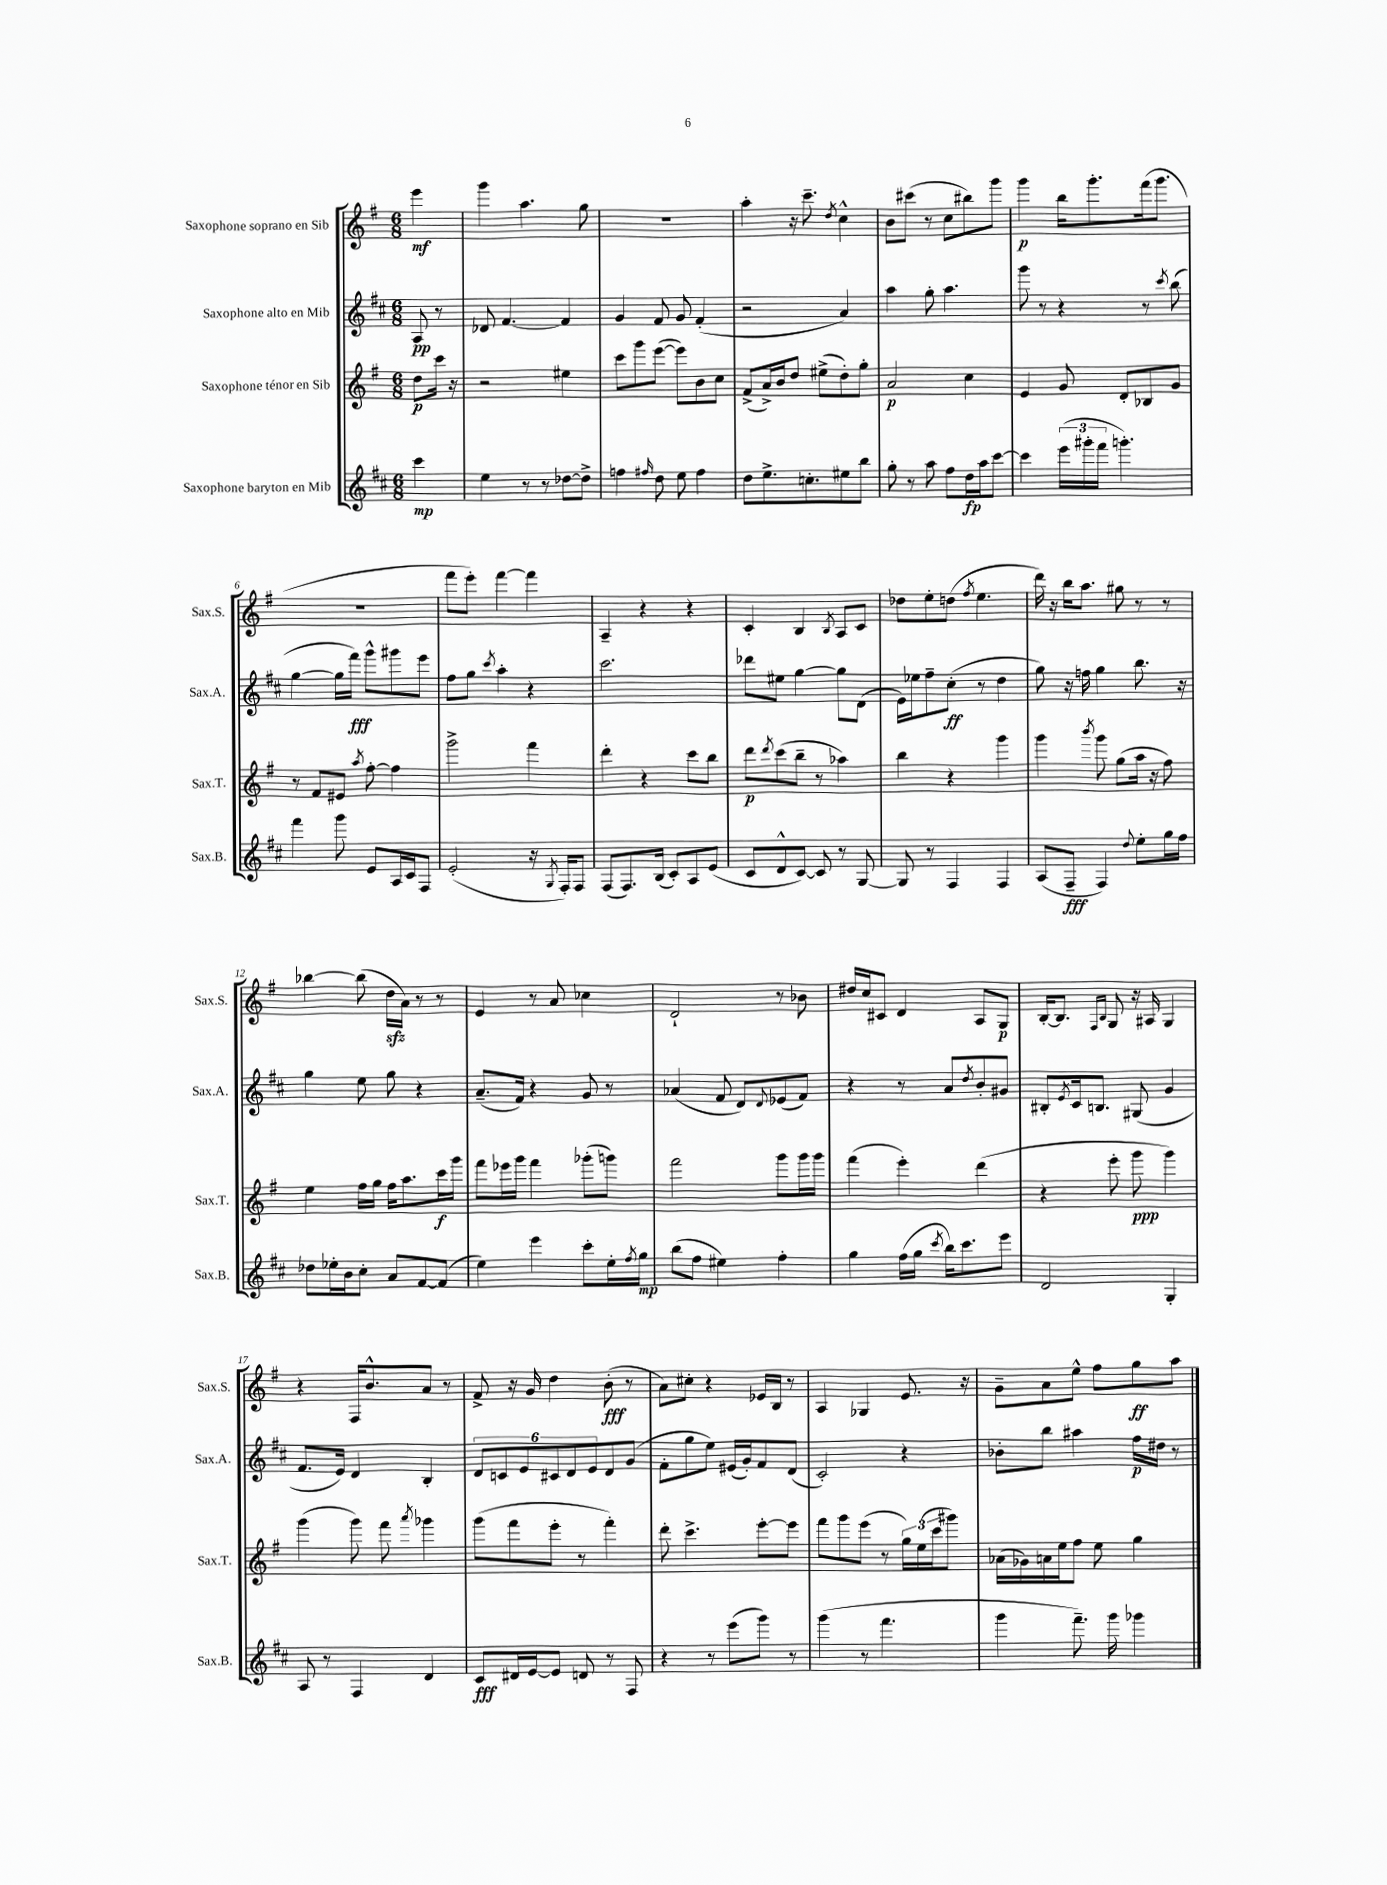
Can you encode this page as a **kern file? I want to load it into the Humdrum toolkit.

**kern	**kern	**kern	**kern
*staff4	*staff3	*staff2	*staff1
*clefG2	*clefG2	*clefG2	*clefG2
*k[f#c#]	*k[f#]	*k[f#c#]	*k[f#]
*M6/8	*M6/8	*M6/8	*M6/8
4ccc#	8dd	8A	4eee
.	16ccc	8r	.
.	16r	.	.
=	=	=	=
4ee	2r	8d-	4ggg
.	.	[4.f#	.
8r	.	.	4.aa
8r	.	.	.
[8dd-	4ee#	4f#]	.
8dd-^]	.	.	8gg
=	=	=	=
4ff	8ccc	4g	2.r
.	8ggg	.	.
16qqff#	.	.	.
8dd	([8eee	8f#	.
8ee	8eee])	8g	.
4ff#	8b	(4f#'	.
.	8cc	.	.
=	=	=	=
8dd	(8f#^	2r	4aa'
8.ee^	16a^)	.	.
.	16b	.	.
.	8dd	.	16r
8.cc'	.	.	8.ccc~
.	(8ee#^	.	.
.	.	.	8qdd
8ee#	8dd')	4a)	4cc^^
8bb	8gg'	.	.
=	=	=	=
8gg'	2a	4aa	8b
8r	.	.	(8ccc#
8aa	.	8gg'	8r
8ff#	.	4.aa	8cc
16dd	4cc	.	8bb#)
16aa	.	.	.
[8ccc#	.	.	8ggg
=	=	=	=
4ccc#]	4e	8ggg	4ggg
.	.	8r	.
(24eee	8g	4r	16bb
24ggg#'	.	.	.
.	.	.	8.ggg'
24fff#	.	.	.
4.ggg')	8d'	.	.
.	8B-	8r	(16fff#
.	.	.	8.ggg
.	.	8qccc#	.
.	8g	(8bb	.
=	=	=	=
4fff#	8r	[4gg	2.r
.	8f#	.	.
8ggg	8e#	16gg]	.
.	.	16fff#)	.
.	8qaa	.	.
8e	[8ff#'	8ggg^^	.
16A	4ff#]	8ggg#	.
16c#	.	.	.
8F#	.	8eee	.
=	=	=	=
(2e'	2ggg^	8ff#	8fff#
.	.	8gg	8eee')
.	.	8qccc#	.
.	.	4aa'	[4fff#
16r	4fff#	4r	4fff#]
8qG	.	.	.
16F#')	.	.	.
8F#	.	.	.
=	=	=	=
(8F#	4ddd'	2.ccc#	4A~
8.F#)	.	.	.
.	4r	.	4r
(16B	.	.	.
8c#')	.	.	.
8A	8ccc	.	4r
(8e	8bb	.	.
=	=	=	=
8c#	8ddd	8ddd-	4c'
.	8qddd	.	.
8d^^	(8ccc	8ee#	.
[8c#)	8bb~	[4gg	4B
8c#]	8r	.	.
.	.	.	8qB
8r	4aa-)	8gg]	8A
[8G	.	(8d	8c
=	=	=	=
8G]	4bb	16e)	8dd-
.	.	16ee-	.
8r	.	8ff#~	8ee'
4F#	4r	(8cc#'	(8dd
.	.	.	8qff#
.	.	8r	4.ee
4F#	4ggg	4dd	.
=	=	=	=
(8A	4ggg	8gg)	16ddd)
.	.	.	16r
8F#~	.	16r	16bb
.	.	16ff	8.aa
.	8qbbb	.	.
4F#)	8ggg	4gg	.
.	(8gg	.	8gg#
8qqdd	.	.	.
8ee'	16aa	8.bb	8r
.	16r	.	.
16gg	8ff#)	.	8r
16ff#	.	16r	.
=	=	=	=
8dd-	4ee	4gg	[4bb-
16ee-'	.	.	.
16b	.	.	.
8cc#'	16ff#	8ee	(8bb-]
.	16gg	.	.
8a	16ff#	8gg	16dd
.	8.aa	.	16a)
[8f#	.	4r	8r
(8f#]	16ccc	.	8r
.	16ggg	.	.
=	=	=	=
4ee)	8fff#	(8.a~	4e
.	16eee-	.	.
.	16ggg	16f#)	.
4eee	4fff#	4r	8r
.	.	.	8a
8ccc#'	(8ggg-'	8g	4cc-
16ee'	8ggg)	8r	.
8qff#	.	.	.
16gg	.	.	.
=	=	=	=
(8bb	2fff#	(4a-	2d`
8ff#	.	.	.
4ee#)	.	8f#	.
.	.	8d)	.
.	.	8qqd	.
4ff#'	8ggg	(8e-	8r
.	16ggg	8f#)	8b-
.	16ggg	.	.
=	=	=	=
4gg	(4fff#	4r	16dd#
.	.	.	16cc
.	.	.	8c#
(16ff#	4eee')	8r	4d
16gg	.	.	.
8qccc#	.	.	.
16bb)	.	8a	.
8.ccc#	.	.	.
.	.	8qdd	.
.	(4ddd	8b'	8A
8eee	.	8g#	8G
=	=	=	=
2d	4r	8B#'	[16B'
.	.	.	8.B]
.	.	8qe	.
.	.	16c#	.
.	.	8.B	.
.	.	.	16qqF#
.	.	.	16qqB
.	8eee'	.	8G
.	8ggg	(8G#	16r
.	.	.	16A#
4G'	4ggg)	4g	4G
=	=	=	=
8A	(4ggg	8.f#	4r
8r	.	.	.
.	.	16e)	.
4F#	8ggg)	4d	16F#
.	.	.	8.b^^
.	8fff#	.	.
.	8qaaa	.	.
4d	4ggg-	4B'	8a
.	.	.	8r
=	=	=	=
8c#	(8ggg	12d	8f#^
.	.	12c	.
16d#	8fff#	.	16r
.	.	12e	.
[16e	.	.	16g
8e]	8eee'	12c#	4dd
.	.	12d	.
8d	8r	.	.
.	.	12e	.
8r	4fff#')	8d	(8b'
8F#	.	(8g	8r
=	=	=	=
4r	8ddd'	8f#'	8a)
.	4.ccc^	8gg	8cc#'
8r	.	8ee)	4r
(8eee	.	(16e#	.
.	.	16g')	.
8ggg)	[8eee'	8f#	16e-
.	.	.	16B
8r	8eee]	(8d	8r
=	=	=	=
(4ggg	8fff#	2c#')	4A
.	8ggg	.	.
8r	(8eee	.	4G-
4.fff#	8r	.	.
.	24gg)	4r	8.e
.	(24ee	.	.
.	24ccc	.	.
.	8ggg#)	.	.
.	.	.	16r
=	=	=	=
4ggg	(16a-	8b-'	8g~
.	16g-)	.	.
.	16a	8bb	8a
.	16ee	.	.
8.fff#~)	8ff#	4aa#	8ee^^
.	8ee	.	8ff#
16ggg	.	.	.
4ggg-	4gg	16ff#	8gg
.	.	16dd#	.
.	.	8r	8aa
==	==	==	==
*-	*-	*-	*-
